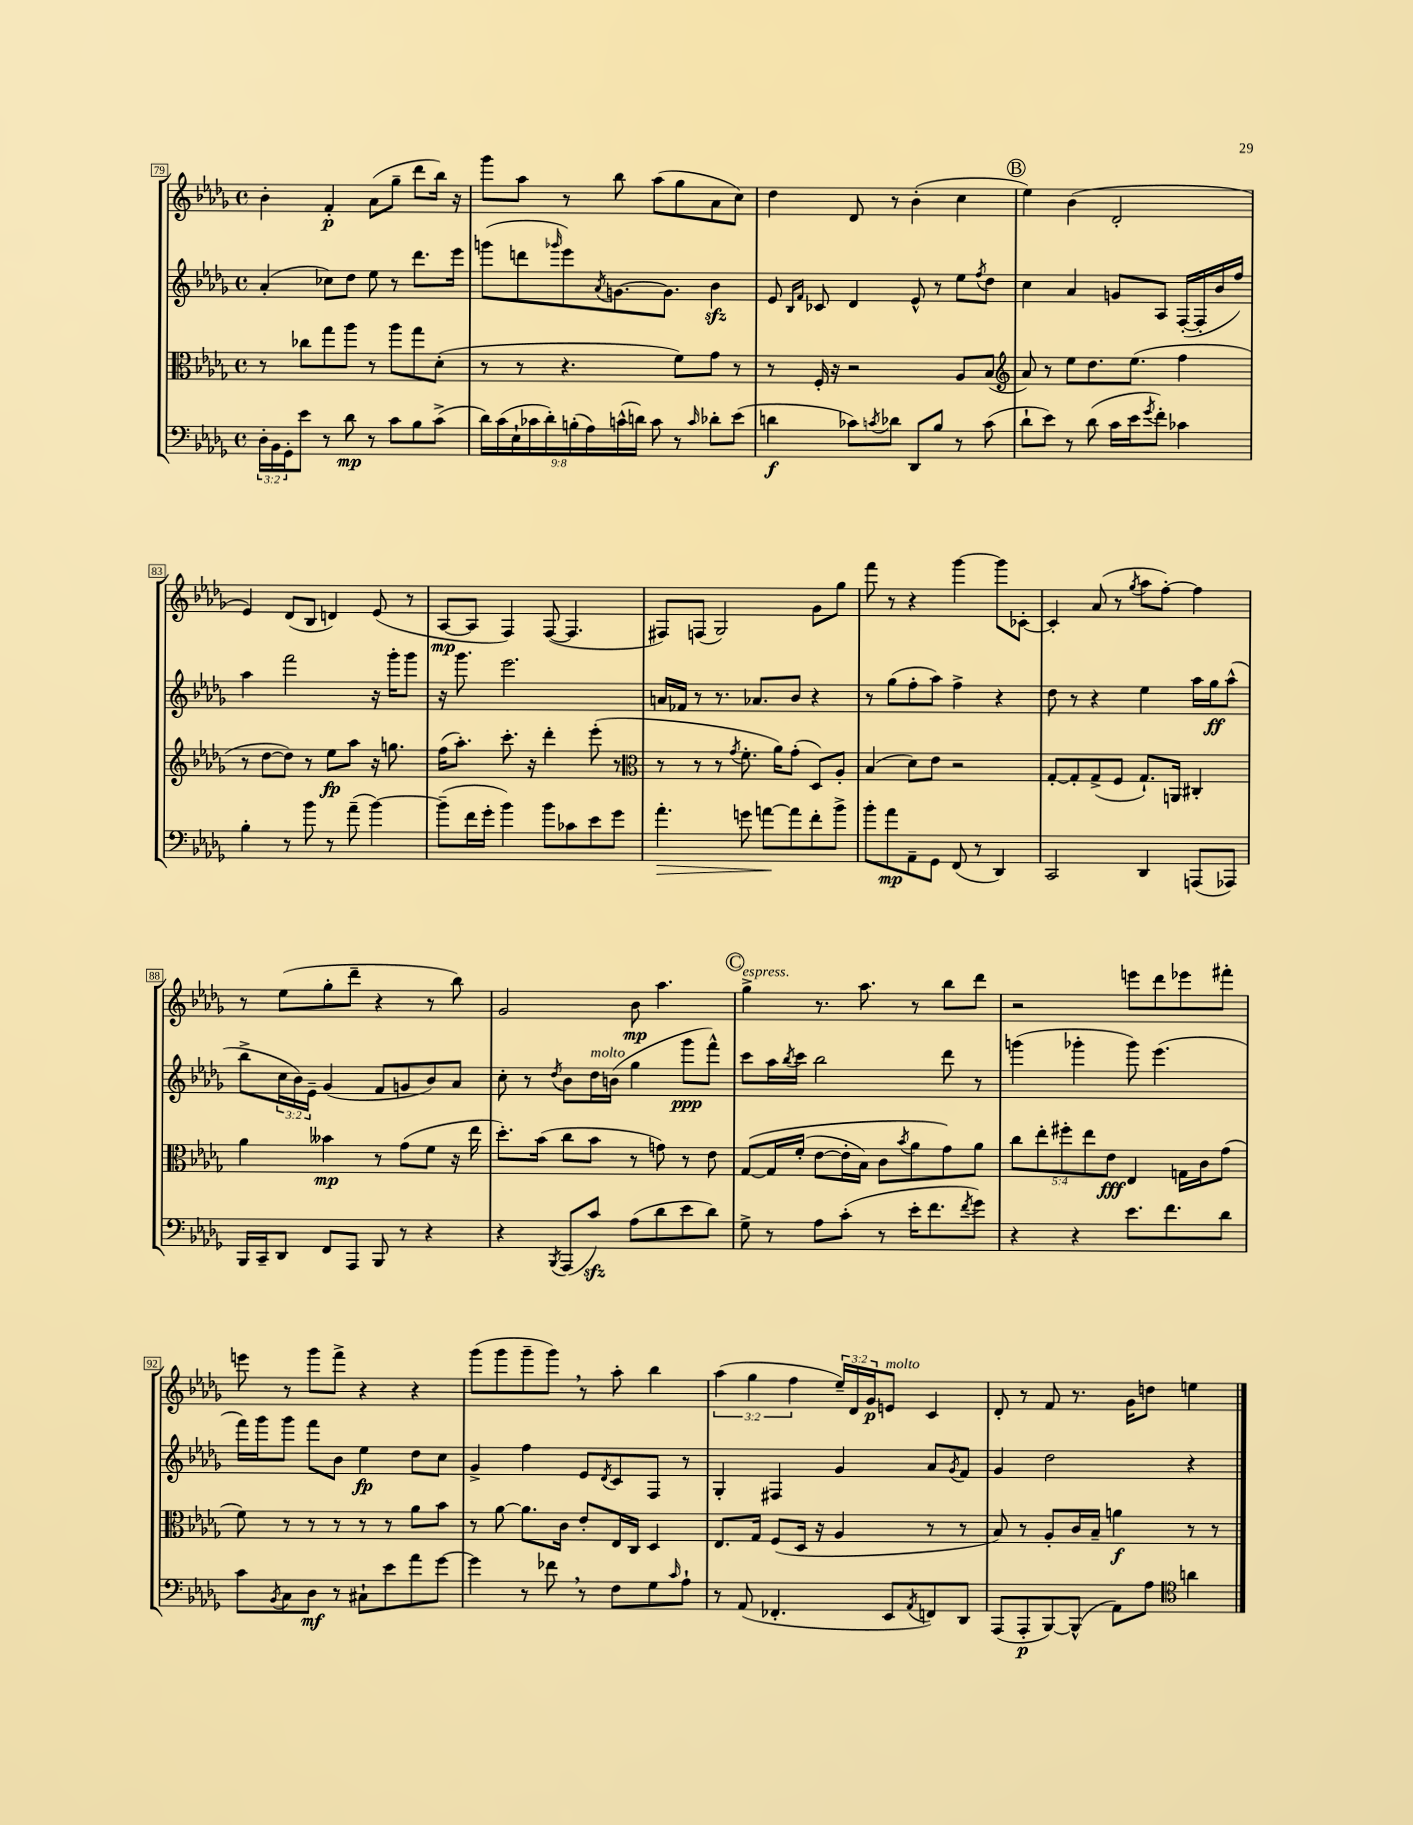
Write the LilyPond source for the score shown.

<<
\new StaffGroup <<
\new Staff = "s0" {
    \clef treble \key des \major \defaultTimeSignature \time 4/4 \override Staff.TupletNumber.text = #tuplet-number::calc-fraction-text
    bes'4-. f'4-.\p aes'8( ges''8-- des'''8 bes''16) r16 |
    ges'''8 aes''8 r8 bes''8 aes''8( ges''8 aes'8 c''8) |
    des''4 des'8 r8 bes'4-.( c''4 |
    \mark \markup { \circle "B" } ees''4) bes'4( des'2-. |
    ees'4) des'8( bes8 d'4) ees'8( r8 |
    aes8~\mp aes8 f4) f8~( f4. |
    fis8) f8( ges2) ges'8 ges''8 |
    f'''8 r8 r4 ges'''4~ ges'''8 ces'8~-. |
    ces'4-. aes'8( r8 \acciaccatura { ges''8 } aes''8 f''8~-.) f''4 |
    r8 ees''8( ges''8-. des'''8-- r4 r8 bes''8) |
    ges'2 bes'8\mp aes''4. |
    \mark \markup { \circle "C" } ges''4->^\markup { \italic "espress." } r8. aes''8. r8 bes''8 des'''8 |
    r2 e'''8 des'''8 ees'''8 fis'''8-. |
    e'''8 r8 ges'''8 f'''8-> r4 r4 |
    ges'''8( ges'''8 ges'''8-- ges'''8) \breathe r8 aes''8-. bes''4 |
    \tuplet 3/2 { aes''4( ges''4 f''4 } \tuplet 3/2 { ees''16--) des'16 ges'16\p } e'8^\markup { \italic "molto" } c'4 |
    des'8-. r8 f'8 r8. ges'16 d''8 e''4 \bar "|." |
}
\new Staff = "s1" {
    \clef treble \key des \major \defaultTimeSignature \time 4/4 \override Staff.TupletNumber.text = #tuplet-number::calc-fraction-text
    aes'4-.( ces''8) des''8 ees''8 r8 des'''8. ees'''16 |
    g'''8( d'''8 \grace { ges'''16 } ees'''8) \acciaccatura { aes'8 } g'8.~ g'8. bes'4\sfz |
    ees'8 \grace { bes16 f'16 } ces'8 des'4 ees'8-^ r8 ees''8 \acciaccatura { f''8 } des''8 |
    \mark \markup { \circle "B" } c''4 aes'4 g'8 aes8 f16~-.( f16-. bes'16 f''16) |
    aes''4 f'''2 r16 ges'''16-. ges'''8 |
    r16 ges'''8. ees'''2. |
    a'16 fes'16 r8 r8. aes'8. bes'8 r4 |
    r8 ges''8( f''8-. aes''8) f''4-> r4 |
    des''8 r8 r4 ees''4 aes''16 ges''16\ff aes''8-^( |
    bes''8-> \tuplet 3/2 { c''16 bes'16) ees'16-- } ges'4( f'8 g'8 bes'8) aes'8 |
    c''8-. r8 \acciaccatura { des''8 } bes'8 des''16^\markup { \italic "molto" } b'16( ges''4 ges'''8\ppp f'''8-^) |
    \mark \markup { \circle "C" } c'''8 aes''16 \acciaccatura { bes''8 } c'''16 bes''2 des'''8 r8 |
    g'''4( ges'''4-. ges'''8) ees'''4.( |
    f'''16) ges'''16 ges'''8 f'''8 bes'8 ees''4\fp des''8 c''8 |
    ges'4-> f''4 ees'8 \acciaccatura { des'8 } c'8 f8 r8 |
    ges4-. fis4 ges'4 aes'8 \acciaccatura { ges'8 } f'8 |
    ges'4 des''2 r4 \bar "|." |
}
\new Staff = "s2" {
    \clef alto \key des \major \defaultTimeSignature \time 4/4 \override Staff.TupletNumber.text = #tuplet-number::calc-fraction-text
    r8 ces''8 ges''8 aes''8 r8 aes''8 ges''8 des'8-.( |
    r8 r8 r4. f'8) ges'8 r8 |
    r8 f16-. r16 r2 aes8 bes8( |
    \mark \markup { \circle "B" } \clef treble aes'8) r8 ees''8 des''8. ees''8.( f''4 |
    r8 des''8~ des''8) r8 ees''8\fp aes''8 r16 g''8. |
    f''16( aes''8.-.) c'''8.-. r16 des'''4-. ees'''8-.( r8 |
    \clef alto r8 r8 r8 \acciaccatura { ges'8 } f'8.-. aes'16) ges'8-.( des8) aes8-. |
    bes4( des'8) ees'8 r2 |
    ges8~-. ges8-. ges8->( f8 ges8.-!) a,16 cis4-. |
    aes'4 beses'4\mp r8 ges'8( f'8 r16 ees''16 |
    des''8.-.) bes'16( c''8 bes'8 r8 g'8) r8 ees'8 |
    \mark \markup { \circle "C" } ges8~\( ges16 f'16-.( ees'8~ ees'16-. bes16) c'8 \acciaccatura { bes'8 } aes'8 ges'8\) aes'8 |
    \tuplet 5/4 { c''8 ees''8-. fis''8-. ees''8 ees'8\fff } ees4 g16 c'16 ges'8( |
    f'8) r8 r8 r8 r8 r8 aes'8 bes'8 |
    r8 aes'8~ aes'8. c'16 ees'8-. ees16 c16 des4 |
    ees8. ges16 f8( des16 r16 aes4 r8 r8 |
    bes8) r8 aes8-. c'16 bes16-- a'4\f r8 r8 \bar "|." |
}
\new Staff = "s3" {
    \clef bass \key des \major \defaultTimeSignature \time 4/4 \override Staff.TupletNumber.text = #tuplet-number::calc-fraction-text
    \tuplet 3/2 { des16-. bes,16 ges,16-. } ees'8 r8 des'8\mp r8 c'8 bes8 c'8->( |
    \tuplet 9/8 { des'16) c'16( ees16-! ces'16 des'16-.) b16-.( aes16) c'16-^( d'16) } c'8 r8 \grace { c'16 } des'8-. ees'8( |
    d'4\f ces'8) \acciaccatura { c'8 } des'8 des,8 bes8 r8 c'8( |
    \mark \markup { \circle "B" } des'8-! ees'8) r8 des'8( c'16 ees'16 \acciaccatura { ges'8 } f'8-.) ces'4 |
    bes4-. r8 bes'8 r8 aes'8--( bes'4~) |
    bes'8--( f'16 ges'16-. bes'4) bes'8 ces'8 ees'8 ges'8 |
    aes'4.-.\> g'8 a'8~\! a'8 f'8-. bes'8-> |
    bes'8-. aes'8\mp aes,8-- ges,8 f,8( r8 des,4) |
    c,2 des,4 a,,8( aes,,8) |
    bes,,16 c,16-- des,8 f,8 aes,,8 bes,,8 r8 r4 |
    r4 \acciaccatura { bes,,8 } aes,,8( c'8\sfz) aes8( des'8 ees'8 des'8) |
    \mark \markup { \circle "C" } ges8-> r8 aes8 c'8-.( r8 ees'16-. f'8. \acciaccatura { f'8 } ges'8) |
    r4 r4 ees'8. f'8. des'8 |
    c'8 \acciaccatura { bes,8 } c8 des8\mf r8 cis8-! ees'8 aes'8 ges'8~ |
    ges'4 r8 fes'8 \breathe r8 f8 ges8 \grace { c'16 } aes8-! |
    r8 aes,8( fes,4.-. ees,8 \acciaccatura { aes,8 } f,8) des,8 |
    aes,,8( aes,,8-.\p bes,,8~) bes,,8-^( aes,8) aes8 \clef tenor a'4 \bar "|." |
}
>>
>>
\layout { \context { \Score currentBarNumber = #79 \override BarNumber.stencil = #(make-stencil-boxer 0.1 0.3 ly:text-interface::print) } }
